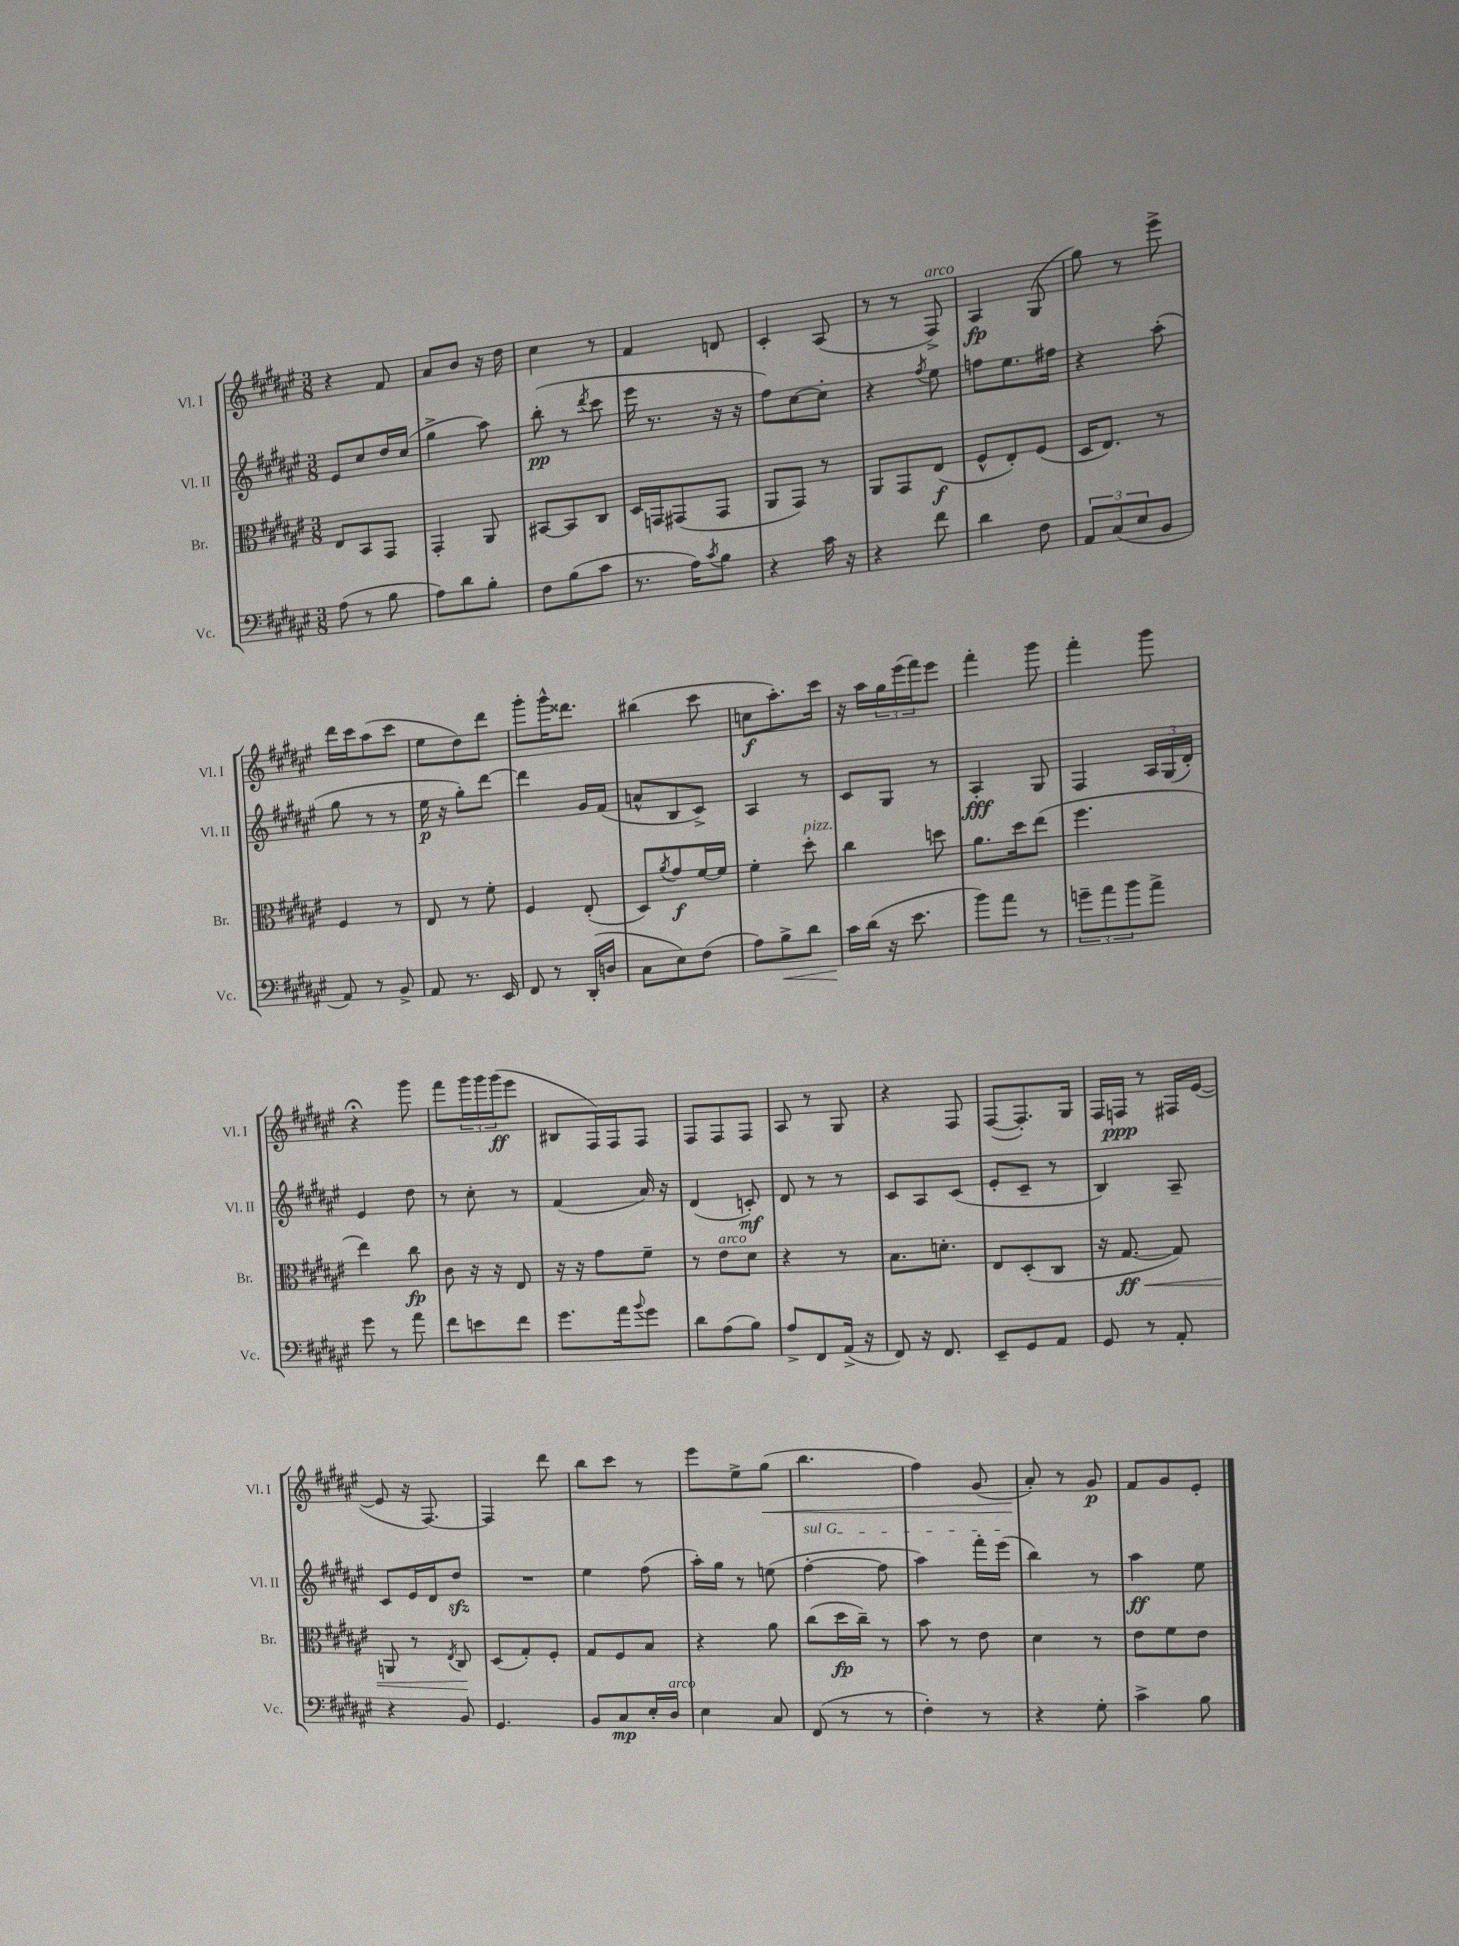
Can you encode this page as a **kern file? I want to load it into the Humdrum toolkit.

**kern	**kern	**kern	**kern
*staff4	*staff3	*staff2	*staff1
*clefF4	*clefC3	*clefG2	*clefG2
*k[f#c#g#d#a#e#]	*k[f#c#g#d#a#e#]	*k[f#c#g#d#a#e#]	*k[f#c#g#d#a#e#]
*M3/8	*M3/8	*M3/8	*M3/8
(8A#	8E#	8e#	4r
8r	8BB	8cc#	.
8B	8GG#	16dd#	8f#
.	.	(16cc#	.
=	=	=	=
8A#)	4GG#'	4gg#^	8a#
8d#	.	.	8b
8B'	8AA#	8aa#)	16r
.	.	.	16dd#
=	=	=	=
8F#	[8BB#	(8bb'	4cc#
(8B	8BB#]	8r	.
.	.	8qddd#	.
8c#	8C#	8ccc#	8r
=	=	=	=
8.r	16D#	16eee#	4f#
.	16GG	8.r	.
.	(8GG#	.	.
16A#)	.	.	.
8qc#	.	.	.
8B	8GG#	16r	8d
.	.	16r	.
=	=	=	=
4r	8AA#	8ff#)	4c#'
.	8GG#)	[8cc#	.
16c#	8r	8cc#']	(8A#
16r	.	.	.
=	=	=	=
4r	8AA#	4r	8r
.	8GG#	.	8r
.	.	8qff#	.
8f#	(8E#	8ee#	8F#^)
=	=	=	=
4d#	8F#^^	8ff	4A#
.	8E#')	8.ee#	.
8F#	(8F#	.	(8G#
.	.	16ff#	.
=	=	=	=
12AA#	16D#	4r	8gg#)
.	8.E#)	.	.
(12C#	.	.	.
.	.	.	8r
12E#	.	.	.
8BB	8r	(8aa#'	8eee#^
=	=	=	=
8AA#)	4F#	8gg#	16ddd#
.	.	.	16ccc#
8r	.	8r	(8aa#
8BB^	8r	8r	8ccc#
=	=	=	=
8AA#	8E#	16ee#	8ee#
.	.	16r	.
8.r	8r	8gg#')	8dd#)
.	8f#'	[8ddd#	8ddd#
16EE#	.	.	.
=	=	=	=
8FF#	4F#	4ddd#]	8ggg#'
8r	.	.	16ggg#^^
.	.	.	8.ddd##
(16DD#'	(8E#'	16g#	.
16D	.	(16f#	.
=	=	=	=
8C#	8D#)	8a^^	(4bb#
.	8qa#	.	.
8E#)	8g#	8B	.
(8F#	[16f#	8c#^)	8ccc#
.	16f#]	.	.
=	=	=	=
8A#)	4f#'	4A#	8cc
8B^	.	.	8.aa#')
8d#	8dd#'	8r	.
.	.	.	16ccc#
=	=	=	=
16c#	4cc#	8c#	16r
(16d#	.	.	16aa#
16r	.	8G#	24gg#
.	.	.	(24eee#
8.e#	.	.	.
.	.	.	24fff#)
.	8dd	8r	8eee#
=	=	=	=
8b)	8.a#	4A#'	4fff#'
8a#	.	.	.
.	16dd#	.	.
8r	(8ee#	8G#	8ggg#
=	=	=	=
12g~	4.ff#	4F#	4fff#'
12a#	.	.	.
12b	.	.	.
8a#^	.	24A#	8ggg#
.	.	(24G#	.
.	.	24d#')	.
=	=	=	=
8g#	4ee#)	4e#	4r;
8r	.	.	.
8a#	8cc#	8dd#	8ggg#
=	=	=	=
8f#	8c#	8r	8fff#
8e	16r	8cc#'	24ggg#
.	.	.	24ggg#
.	16r	.	.
.	.	.	(24ggg#
8f#	8E#	8r	8eee#
=	=	=	=
8.g#	16r	(4f#	8B#
.	16r	.	.
.	8g#	.	16F#)
16a#	.	.	16F#
8qqb	.	.	.
8g#	8f#~	16a#)	8F#
.	.	16r	.
=	=	=	=
8d#	8r	(4d#	8F#
(8A#	8e#	.	8F#
8B)	8d#	8c')	8F#
=	=	=	=
8A#^	4r	8d#	8A#
8FF#	.	8r	8r
(16AA#^	8r	8r	8G#
16r	.	.	.
=	=	=	=
8FF#)	8.B	8c#	4r
16r	.	8A#	.
8.FF#	8.d'	.	.
.	.	(8c#	8F#
=	=	=	=
8EE#~	8E#	8e#'	([8F#
8GG#	(8D#'	8c#~	8.F#'])
8AA#	8C#	8r	.
.	.	.	16G#
=	=	=	=
8GG#	16r	4B)	16F#
.	[8.G#	.	16F
8r	.	.	8r
8AA#'	8G#])	8A#~	16F#
.	.	.	([16e#
=	=	=	=
4r	8AA	8c#	8e#]
.	8r	16e#	16r
.	.	16d#	[8.F#)
.	8qE#	.	.
8BB	8C#	8dd#	.
=	=	=	=
4.GG#	(8D#	4.r	4F#]
.	8G#')	.	.
.	8F#'	.	8ddd#
=	=	=	=
8BB	8G#	4ee#	8bb
8C#	8F#	.	8ccc#
16E#'	8B	(8ff#	8r
16D#	.	.	.
=	=	=	=
4E#	4r	16aa#')	8eee#
.	.	16gg#	.
.	.	8r	8ee#^
8C#	8a#	(8ee	(8gg#
=	=	=	=
(8FF#	(8cc#	[4ff#'	4.bb
8r	16dd#	.	.
.	16cc#~)	.	.
8r	8r	8ff#]	.
=	=	=	=
4F#')	8b	4aa#)	4ff#)
.	8r	.	.
8r	8e#	16fff#'	(8g#
.	.	(16eee#	.
=	=	=	=
4r	4d#	4bb)	8a#')
.	.	.	8r
8G#'	8r	8r	8g#
=	=	=	=
4c#^	8e#	4aa#	8f#
.	8f#	.	8g#
8B	8e#	8ee#	8e#'
==	==	==	==
*-	*-	*-	*-
